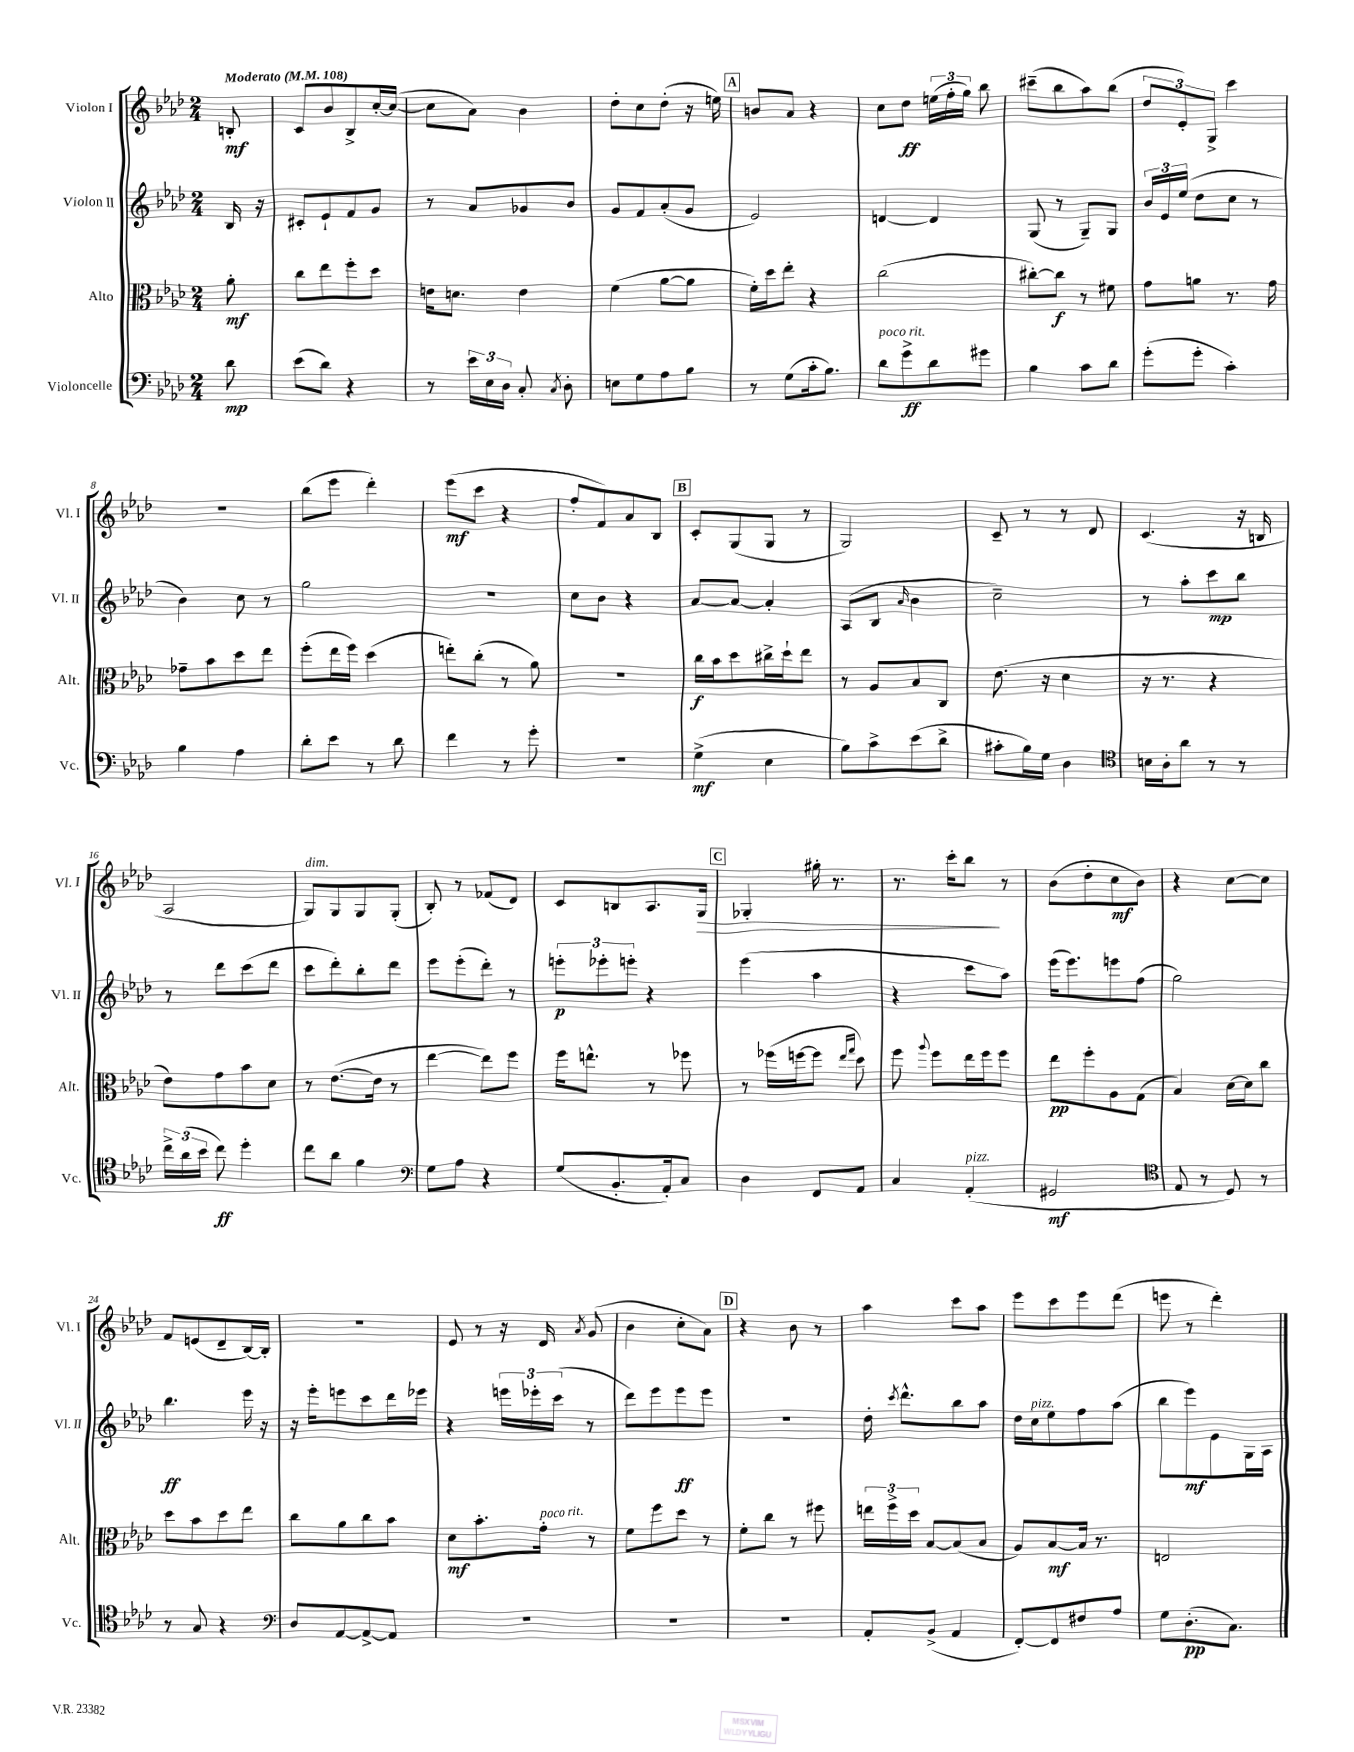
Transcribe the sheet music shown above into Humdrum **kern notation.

**kern	**dynam	**kern	**dynam	**kern	**dynam	**kern	**dynam
*part4	*part4	*part3	*part3	*part2	*part2	*part1	*part1
*staff4	*staff4	*staff3	*staff3	*staff2	*staff2	*staff1	*staff1
*I"Violoncelle	*	*I"Alto	*	*I"Violon II	*	*I"Violon I	*
*I'Vc.	*	*I'Alt.	*	*I'Vl. II	*	*I'Vl. I	*
*clefF4	*	*clefC3	*	*clefG2	*	*clefG2	*
*k[b-e-a-d-]	*	*k[b-e-a-d-]	*	*k[b-e-a-d-]	*	*k[b-e-a-d-]	*
*M2/4	*	*M2/4	*	*M2/4	*	*M2/4	*
*MM108	*	*MM108	*	*MM108	*	*MM108	*
=	=	=	=	=	=	=	=
!	!	!	!	!	!	!LO:TX:a:B:t=Moderato	!
8d-\	mp	8a-'\	mf	16B-/	.	8Bn'/	mf
.	.	.	.	16r	.	.	.
=1	=1	=1	=1	=1	=1	=1	=1
(8e-\L	.	8cc\L	.	8c#X'/L	.	8c/L	.
8d-\J)	.	8ee-\	.	8e-`/	.	8b-/	.
4r	.	8ff'\	.	8f/	.	8B-^/	.
.	.	8dd-\J	.	8g/J	.	[16cc'/L	.
.	.	.	.	.	.	(16cc/JJ_	.
=2	=2	=2	=2	=2	=2	=2	=2
8r	.	16en\KL	.	8r	.	8cc\L]	.
.	.	8.dn\J	.	.	.	.	.
24e-\LL	.	.	.	8a-/L	.	8a-\J)	.
24E-\	.	.	.	.	.	.	.
24D-\JJ	.	.	.	.	.	.	.
8C'/	.	4e\	.	8g-X/	.	4b-\	.
8qC/	.	.	.	.	.	.	.
8D-'\	.	.	.	8b-/J	.	.	.
=3	=3	=3	=3	=3	=3	=3	=3
8En\L	.	(4f\	.	8g/L	.	8dd-'\L	.
8G\	.	.	.	8f/	.	8cc\	.
8A-\	.	[8a-\L	.	(8a-'/	.	(8dd-'\J	.
8B-\J	.	8a-\J]	.	8g/J	.	16r	.
.	.	.	.	.	.	16een\)	.
!!LO:REH:place=s1:t=A
=4	=4	=4	=4	=4	=4	=4	=4
8r	.	16f'\LL)	.	2e-/)	.	8bn/L	.
.	.	16dd-\J	.	.	.	.	.
(8G\L	.	8ee-'\J	.	.	.	8a-/J	.
16c'\k	.	4r	.	.	.	4r	.
8.B-\J)	.	.	.	.	.	.	.
=5	=5	=5	=5	=5	=5	=5	=5
!LO:TX:a:i:t=poco rit.	!	!	!	!	!	!	!
8d-\L	.	(2cc\	.	[4dn/	.	8cc\L	.
8g^\	ff	.	.	.	.	8dd-\J	ff
8d-\	.	.	.	4d/]	.	(24een\LL	.
.	.	.	.	.	.	24ff'\	.
.	.	.	.	.	.	24gg\JJ)	.
8g#X\J	.	.	.	.	.	8bb-\	.
=6	=6	=6	=6	=6	=6	=6	=6
4B-\	.	[8cc#X'\L)	.	(8G/	.	(8ccc#X~\L	.
.	.	8cc#\J]	f	8r	.	8bb-\	.
8c\L	.	8r	.	8G~/L)	.	8aa-\)	.
8d-\J	.	8f#X\	.	8G/J	.	(8bb-\J	.
=7	=7	=7	=7	=7	=7	=7	=7
(8g'\L	.	8g\L	.	24b-/LL	.	12dd-/L	.
.	.	.	.	24e-/	.	.	.
.	.	.	.	(24ee-/JJ	.	12e-'/)	.
8g'\J	.	8an\J	.	8dd-\L	.	.	.
.	.	.	.	.	.	12G^/J	.
4c'\)	.	8.r	.	8cc\J	.	4ccc\	.
.	.	.	.	8r	.	.	.
.	.	16g\	.	.	.	.	.
!!LO:LB:g=z
=8	=8	=8	=8	=8	=8	=8	=8
4B-\	.	8g-X~\L	.	4b-\)	.	2r	.
.	.	8b-\	.	.	.	.	.
4A-\	.	8dd-\	.	8cc\	.	.	.
.	.	8ee-\J	.	8r	.	.	.
=9	=9	=9	=9	=9	=9	=9	=9
8d-'\L	.	(8ff'\L	.	2gg\	.	(8bb-\L	.
8e-\J	.	16ee-\L	.	.	.	8eee-\J	.
.	.	16ff\JJ)	.	.	.	.	.
8r	.	(4dd-\	.	.	.	4ddd-'\)	.
8d-\	.	.	.	.	.	.	.
=10	=10	=10	=10	=10	=10	=10	=10
4f\	.	8een'\L)	.	2r	.	(8eee-\L	mf
.	.	(8cc'\J	.	.	.	8ccc\J	.
8r	.	8r	.	.	.	4r	.
8g'\	.	8a-\)	.	.	.	.	.
=11	=11	=11	=11	=11	=11	=11	=11
2r	.	2r	.	8cc\L	.	8ff'/L	.
.	.	.	.	8b-\J	.	8f/)	.
.	.	.	.	4r	.	8a-/	.
.	.	.	.	.	.	8B-/J	.
!!LO:REH:place=s1:t=B
=12	=12	=12	=12	=12	=12	=12	=12
(4G^\	mf	16cc\LL	f	[8a-/L	.	8c'/L	.
.	.	16b-\J	.	.	.	.	.
.	.	8dd-\	.	8a-/J_	.	(8G/	.
4E-\	.	16cc#X^\L	.	4a-'/]	.	8G/J	.
.	.	16dd-`\J	.	.	.	.	.
.	.	8ee-\J	.	.	.	8r	.
=13	=13	=13	=13	=13	=13	=13	=13
8B-\L)	.	8r	.	(8A-/L	.	2G/)	.
8c^\	.	8A-/L	.	8B-/J	.	.	.
.	.	.	.	16qqa-/	.	.	.
(8e-\	.	8B-/	.	4b-\	.	.	.
8d-^\J	.	8C/J	.	.	.	.	.
=14	=14	=14	=14	=14	=14	=14	=14
8c#X'\L	.	(8.e-\	.	2cc~\)	.	8c~/	.
16B-\L)	.	.	.	.	.	8r	.
16G\JJ	.	16r	.	.	.	.	.
4D-\	.	4d-\	.	.	.	8r	.
.	.	.	.	.	.	8d-/	.
=15	=15	=15	=15	=15	=15	=15	=15
*clefC4	*	*	*	*	*	*	*
16Bn\LL	.	16r	.	8r	.	(4.c/	.
16A-'\J	.	8.r	.	.	.	.	.
8a-\J	.	.	.	8aa-'\L	.	.	.
8r	.	4r	.	8ccc\	mp	.	.
8r	.	.	.	8bb-\J	.	16r	.
.	.	.	.	.	.	16Bn/	.
!!LO:LB:g=z
=16	=16	=16	=16	=16	=16	=16	=16
24cc^\LL	.	8e-\L)	.	8r	.	2A-/	.
(24a-\	.	.	.	.	.	.	.
24b-\JJ	.	.	.	.	.	.	.
8cc\)	ff	8g\	.	8ddd-\L	.	.	.
4dd-'\	.	8b-\	.	(8ccc\	.	.	.
.	.	8d-\J	.	8ddd-\J	.	.	.
=17	=17	=17	=17	=17	=17	=17	=17
!	!	!	!	!	!	!LO:TX:a:i:t=dim.	!
8cc\L	.	8r	.	8ccc\L	.	8G/L)	.
8a-\J	.	([8.e-\L	.	8ddd-'\)	.	8G/	.
4f\	.	.	.	8bb-'\	.	8G/	.
.	.	16e-\Jk]	.	.	.	.	.
.	.	8r	.	8ddd-\J	.	(8G'/J	.
=18	=18	=18	=18	=18	=18	=18	=18
*clefF4	*	*	*	*	*	*	*
8G\L	.	[4ee-\	.	8eee-\L	.	8B-'/)	.
8A-\J	.	.	.	(8eee-'\	.	8r	.
4r	.	8ee-\L])	.	8ddd-'\J)	.	(8f-X/L	.
.	.	8ff\J	.	8r	.	8d-/J)	.
=19	=19	=19	=19	=19	=19	=19	=19
(8G/L	.	16ff\KL	.	12eeen'\L	p	8c/L	.
.	.	8.een^^\J	.	.	.	.	.
.	.	.	.	12eee-X'\	.	.	.
8.BB-'/	.	.	.	.	.	8Bn/	.
.	.	.	.	12eeen'\J	.	.	.
.	.	8r	.	4r	.	8.A-/	.
16AA-'/k)	.	.	.	.	.	.	.
8C/J	.	8ff-X\	.	.	.	.	.
!	!	!	!	!	!	!	!LO:HP:b
.	.	.	.	.	.	16G/Jk	>
!!LO:REH:place=s1:t=C
=20	=20	=20	=20	=20	=20	=20	=20
4D-\	.	8r	.	(4eee-\	.	4G-X'/	.
.	.	(16ff-X\LL	.	.	.	.	.
.	.	[16ffn\J	.	.	.	.	.
8FF/L	.	8ff\J]	.	4aa-\	.	16gg#X'\	.
.	.	.	.	.	.	8.r	.
.	.	16qqee-/LL	.	.	.	.	.
.	.	16qqgg/JJ	.	.	.	.	.
8AA-/J	.	8dd-\)	.	.	.	.	.
=21	=21	=21	=21	=21	=21	=21	=21
4C/	.	8ff\	.	4r	.	8.r	.
.	.	8qqaa-/	.	.	.	.	.
.	.	8ff\L	.	.	.	.	.
.	.	.	.	.	.	16ccc'\KL	.
!LO:TX:a:i:t=pizz.	!	!	!	!	!	!	!
(4AA-'/	.	16ee-\L	.	8ccc\L	.	8bb-\J	.
.	.	16ff\J	.	.	.	.	.
.	.	8ff\J	.	8aa-\J)	.	8r	]
=22	=22	=22	=22	=22	=22	=22	=22
2GG#X/	mf	8ee-\L	pp	(16eee-\KL	.	(8b-\L	.
.	.	.	.	8.eee-\)	.	.	.
.	.	8ff'\	.	.	.	8dd-'\	.
.	.	8A-\	.	8eeen\	.	8cc\	mf
.	.	(8G\J	.	(8ff\J	.	8b-\J)	.
=23	=23	=23	=23	=23	=23	=23	=23
*clefC4	*	*	*	*	*	*	*
8E-/	.	4B-/)	.	2gg\)	.	4r	.
8r	.	.	.	.	.	.	.
8D-/)	.	[16d-\LL	.	.	.	[8cc\L	.
.	.	16d-\J]	.	.	.	.	.
8r	.	8cc\J	.	.	.	8cc\J]	.
!!LO:LB:g=z
=24	=24	=24	=24	=24	=24	=24	=24
8r	.	8dd-\L	.	4.bb-\	ff	8f/L	.
8G/	.	8b-\	.	.	.	(8en/	.
4r	.	8dd-\	.	.	.	8d-~/	.
.	.	8ee-\J	.	16eee-\	.	[16B-/L)	.
.	.	.	.	16r	.	16B-'/JJ]	.
=25	=25	=25	=25	=25	=25	=25	=25
*clefF4	*	*	*	*	*	*	*
8D-/L	.	8cc\L	.	16r	.	2r	.
.	.	.	.	16eee-'\KL	.	.	.
[8AA-/	.	8a-\	.	8eeen\	.	.	.
8AA-^/_	.	8cc\	.	8ccc\	.	.	.
8AA-/J]	.	8b-\J	.	16ddd-\L	.	.	.
.	.	.	.	16eee-X\JJ	.	.	.
=26	=26	=26	=26	=26	=26	=26	=26
2r	.	8d-\L	mf	4r	.	8e-/	.
.	.	8.b-'\	.	.	.	8r	.
.	.	.	.	24eeen\LL	.	16r	.
.	.	.	.	24eee-X'\	.	.	.
!	!	!LO:TX:a:i:t=poco rit.	!	!	!	!	!
.	.	16g'\Jk	.	.	.	16d-/	.
.	.	.	.	(24ccc\JJ	.	.	.
.	.	.	.	.	.	8qa-/	.
.	.	8r	.	8r	.	(8g/	.
=27	=27	=27	=27	=27	=27	=27	=27
2r	.	8f\L	.	8ddd-\L)	.	4b-\	.
.	.	8ff\	.	8eee-\	.	.	.
.	.	8dd-\J	.	8eee-\	ff	8cc'\L	.
.	.	8r	.	8eee-\J	.	8a-\J)	.
!!LO:REH:place=s1:t=D
=28	=28	=28	=28	=28	=28	=28	=28
2r	.	8f'\L	.	2r	.	4r	.
.	.	8cc\J	.	.	.	.	.
.	.	8r	.	.	.	8b-\	.
.	.	8ff#X\	.	.	.	8r	.
=29	=29	=29	=29	=29	=29	=29	=29
8AA-'/L	.	24een\LL	.	16dd-'\	.	4aa-\	.
.	.	24ff^\	.	.	.	.	.
.	.	.	.	8qccc/	.	.	.
.	.	.	.	8.ddd-^^\L	.	.	.
.	.	24dd-\JJ	.	.	.	.	.
(8BB-^/J	.	[8B-/L	.	.	.	.	.
4AA-/	.	(8B-/]	.	8bb-\	.	8ccc\L	.
.	.	8B-/J	.	8aa-\J	.	8aa-\J	.
=30	=30	=30	=30	=30	=30	=30	=30
[8FF'/L)	.	8A-/L)	.	16dd-\LL	.	8eee-\L	.
!	!	!	!	!LO:TX:a:i:t=pizz.	!	!	!
.	.	.	.	16cc\J	.	.	.
8FF/]	.	[8B-/	mf	8ee-\	.	8ccc\	.
8F#X/	.	16B-/Jk]	.	8ff\	.	8eee-\	.
.	.	8.r	.	.	.	.	.
8A-/J	.	.	.	(8aa-\J	.	(8ddd-\J	.
=31	=31	=31	=31	=31	=31	=31	=31
8G\L	.	2En/	.	8bb-\L	.	8eeen\	.
(8.D-'\	pp	.	.	8eee-\)	mf	8r	.
.	.	.	.	8e-\	.	4ddd-'\)	.
8.C\J)	.	.	.	.	.	.	.
.	.	.	.	16G\L	.	.	.
.	.	.	.	16A-\JJ	.	.	.
==	==	==	==	==	==	==	==
*-	*-	*-	*-	*-	*-	*-	*-
